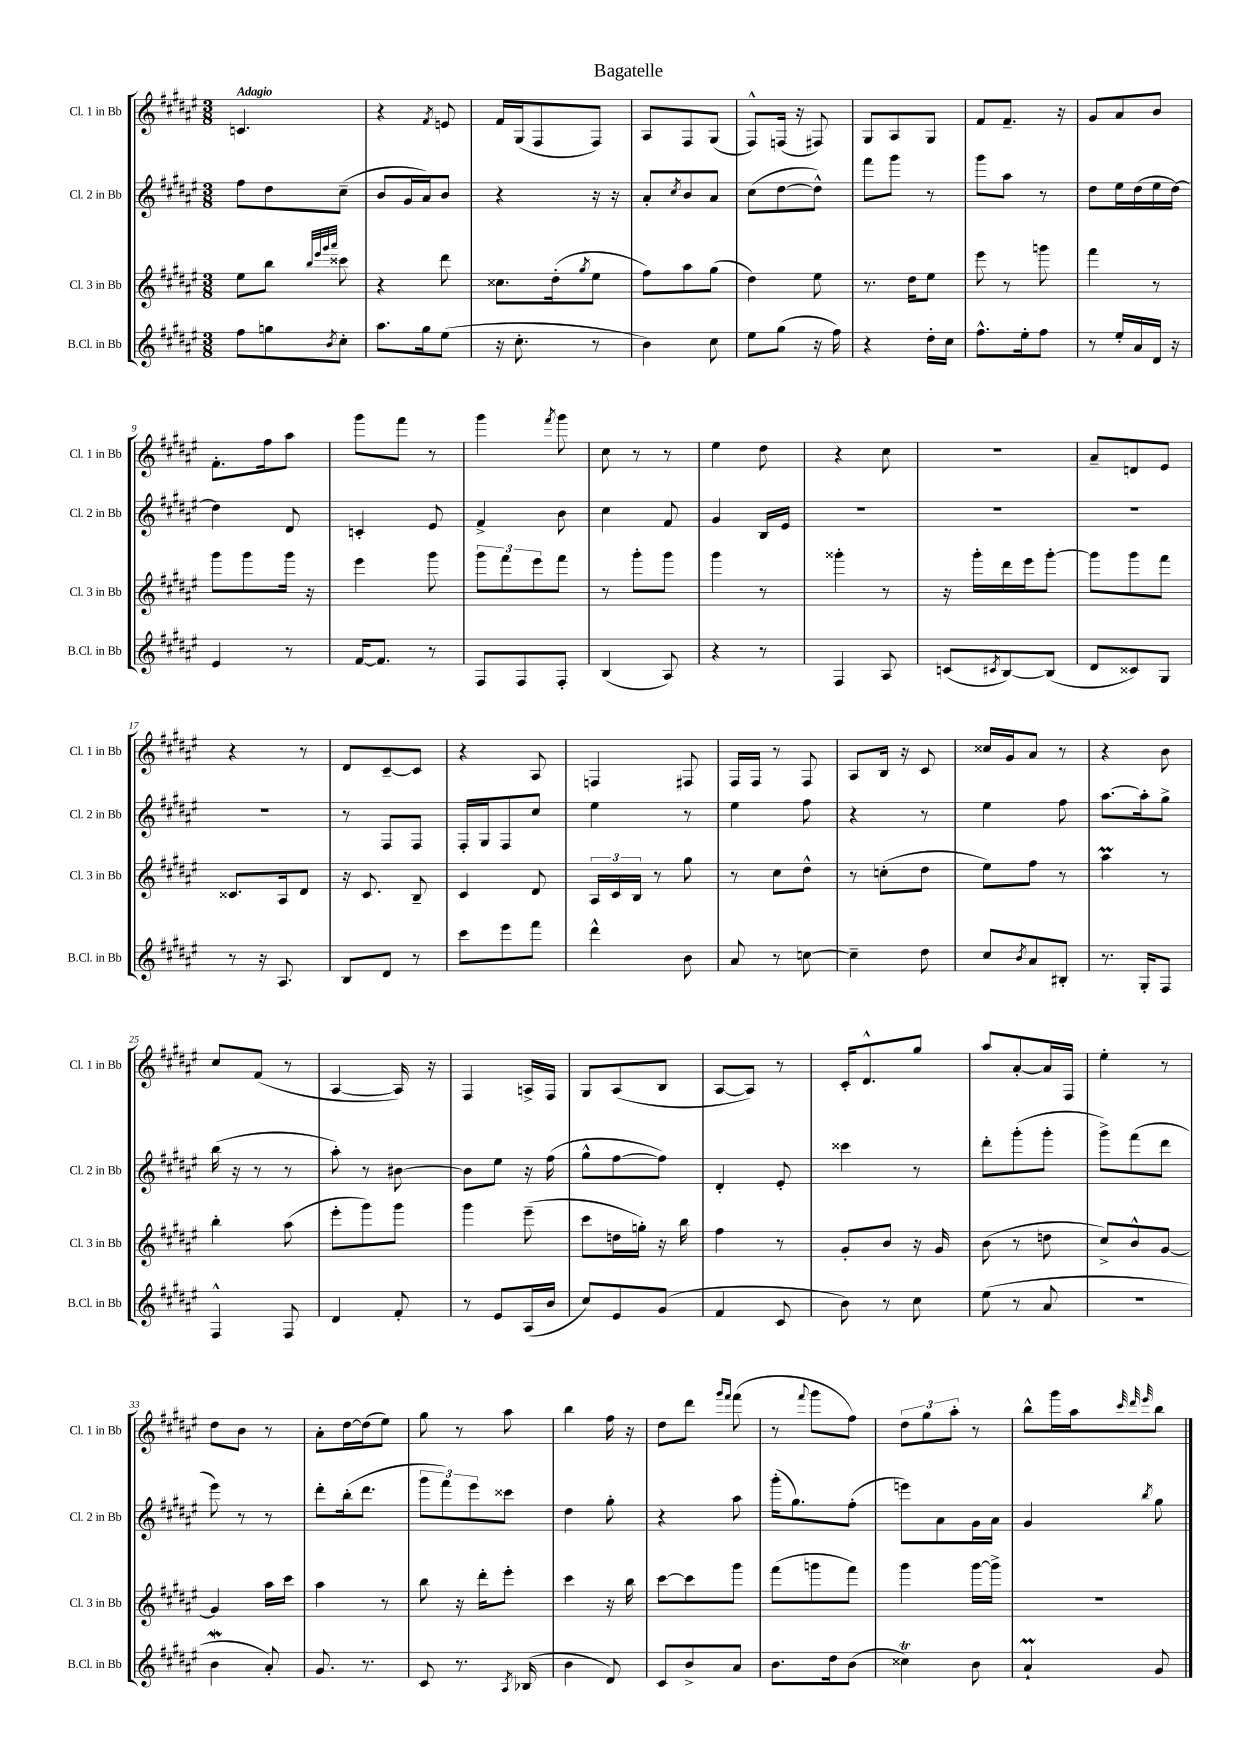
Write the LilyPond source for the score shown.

\header { title = "Bagatelle" }
<<
\new StaffGroup <<
\new Staff = "s0" \with { instrumentName = "Cl. 1 in Bb" shortInstrumentName = "Cl. 1 in Bb" } {
    \clef treble \key fis \major \numericTimeSignature \time 3/8 \tempo "Adagio"
    c'4. |
    r4 \acciaccatura { fis'8 } e'8 |
    fis'16 gis16( fis8 fis8) |
    ais8 fis8 gis8( |
    fis8-^) f16( r16 fis8) |
    gis8 ais8 gis8 |
    fis'8 fis'8.-- r16 |
    gis'8 ais'8 b'8 |
    fis'8.-. fis''16 ais''8 |
    gis'''8 fis'''8 r8 |
    gis'''4 \acciaccatura { fis'''8 } gis'''8 |
    cis''8 r8 r8 |
    eis''4 dis''8 |
    r4 cis''8 |
    r4. |
    ais'8-- d'8 eis'8 |
    r4 r8 |
    dis'8 cis'8~-- cis'8 |
    r4 ais8 |
    f4 fis8 |
    fis16 fis16 r8 fis8 |
    ais8 b16 r16 cis'8 |
    cisis''16 gis'16 ais'8 r8 |
    r4 b'8 |
    cis''8 fis'8( r8 |
    ais4~ ais16) r16 |
    fis4 a16-> fis16 |
    gis8 ais8( b8 |
    ais8~ ais8) r8 |
    cis'16-. dis'8.-^ gis''8 |
    ais''8 ais'8~-. ais'16 fis16 |
    eis''4-. r8 |
    dis''8 b'8 r8 |
    ais'8-. dis''16~ dis''16( eis''8) |
    gis''8 r8 ais''8 |
    b''4 fis''16 r16 |
    dis''8 dis'''8 \grace { gis'''16 fis'''16 } fis'''8( |
    r8 \appoggiatura { fis'''8 } gis'''8 fis''8) |
    \tuplet 3/2 { dis''8 gis''8 ais''8-. } r8 |
    b''8-^ gis'''16 ais''16 \grace { cis'''32 dis'''32 eis'''32 } b''8 \bar "|." |
}
\new Staff = "s1" \with { instrumentName = "Cl. 2 in Bb" shortInstrumentName = "Cl. 2 in Bb" } {
    \clef treble \key fis \major \numericTimeSignature \time 3/8
    fis''8 dis''8 cis''8--( |
    b'8 gis'16 ais'16) b'8 |
    r4 r16 r16 |
    ais'8-. \acciaccatura { cis''8 } b'8 ais'8 |
    cis''8( dis''8~ dis''8-^) |
    fis'''8 gis'''8 r8 |
    gis'''8 ais''8 r8 |
    dis''8 eis''16 dis''16( eis''16 dis''16~) |
    dis''4 dis'8 |
    c'4-. eis'8 |
    fis'4-> b'8 |
    cis''4 fis'8 |
    gis'4 b16 eis'16 |
    R4. |
    R4. |
    R4. |
    R4. |
    r8 fis8 fis8 |
    fis16-. gis16 fis8 cis''8 |
    eis''4 r8 |
    eis''4 fis''8 |
    r4 r8 |
    eis''4 fis''8 |
    ais''8.~ ais''16-. gis''8-> |
    b''16( r16 r8 r8 |
    ais''8-.) r8 bis'8~ |
    bis'8 eis''8 r16 fis''16( |
    gis''8-^ fis''8~ fis''8) |
    dis'4-. eis'8-. |
    cisis'''4 r8 |
    dis'''8-. gis'''8-.( gis'''8-. |
    gis'''8->) fis'''8( dis'''8 |
    eis'''8) r8 r8 |
    dis'''8-. b''16-.( dis'''8. |
    \tuplet 3/2 { gis'''8 fis'''8) eis'''8 } cisis'''8 |
    dis''4 gis''8-. |
    r4 ais''8 |
    gis'''16-.( gis''8.) fis''8-.( |
    e'''8) ais'8 gis'16 ais'16 |
    gis'4 \acciaccatura { b''8 } gis''8 \bar "|." |
}
\new Staff = "s2" \with { instrumentName = "Cl. 3 in Bb" shortInstrumentName = "Cl. 3 in Bb" } {
    \clef treble \key fis \major \numericTimeSignature \time 3/8
    eis''8 b''8 \grace { b''32 eis'''32 gis'''32 ais'''32 } cisis'''8 |
    r4 dis'''8 |
    cisis''8. dis''16-.( \acciaccatura { gis''8 } eis''8 |
    fis''8) ais''8 gis''8( |
    dis''4) eis''8 |
    r8. dis''16 eis''8 |
    eis'''8 r8 g'''8 |
    fis'''4 r8 |
    gis'''8 gis'''8 gis'''16 r16 |
    eis'''4 gis'''8 |
    \tuplet 3/2 { gis'''8 fis'''8 eis'''8 } fis'''8 |
    r8 gis'''8-. gis'''8 |
    gis'''4 r8 |
    gisis'''4-. r8 |
    r16 gis'''16-. dis'''16 eis'''16 gis'''8~-. |
    gis'''8 gis'''8 fis'''8 |
    cisis'8. ais16 dis'8 |
    r16 cis'8. b8-- |
    cis'4 dis'8 |
    \tuplet 3/2 { ais16 cis'16 b16 } r8 gis''8 |
    r8 cis''8 dis''8-^ |
    r8 c''8-.( dis''8 |
    eis''8) fis''8 r8 |
    ais''4\prall r8 |
    b''4-. ais''8( |
    eis'''8-. gis'''8) gis'''8 |
    gis'''4 eis'''8--( |
    cis'''8 d''16 g''16-.) r16 b''16 |
    fis''4 r8 |
    gis'8-. b'8 r16 gis'16 |
    b'8( r8 d''8 |
    cis''8->) b'8-^ gis'8~ |
    gis'4 ais''16 cis'''16 |
    ais''4 r8 |
    b''8 r16 dis'''16-. eis'''8-. |
    cis'''4 r16 b''16 |
    cis'''8~ cis'''8 gis'''8 |
    fis'''8( g'''8 fis'''8) |
    gis'''4 gis'''16~ gis'''16-> |
    R4. \bar "|." |
}
\new Staff = "s3" \with { instrumentName = "B.Cl. in Bb" shortInstrumentName = "B.Cl. in Bb" } {
    \clef treble \key fis \major \numericTimeSignature \time 3/8
    fis''8 g''8 \acciaccatura { b'8 } cis''8-. |
    ais''8. gis''16 eis''8( |
    r16 cis''8.-. r8 |
    b'4) cis''8 |
    eis''8 gis''8( r16 fis''16) |
    r4 dis''16-. cis''16 |
    fis''8.-^ eis''16-. fis''8 |
    r8 eis''16-. ais'16 dis'16 r16 |
    eis'4 r8 |
    fis'16~ fis'8. r8 |
    fis8 fis8 fis8-. |
    b4( ais8) |
    r4 r8 |
    fis4 ais8 |
    c'8( \acciaccatura { cis'8 } b8~) b8( |
    dis'8 cisis'8) gis8 |
    r8 r16 ais8. |
    b8 dis'8 r8 |
    cis'''8 eis'''8 fis'''8 |
    dis'''4-^ b'8 |
    ais'8 r8 c''8~ |
    c''4-- dis''8 |
    cis''8 \acciaccatura { b'8 } ais'8 bis8-. |
    r8. gis16-. fis8 |
    fis4-^ fis8 |
    dis'4 fis'8-. |
    r8 eis'8 ais16( b'16 |
    cis''8) eis'8 gis'8( |
    fis'4 cis'8 |
    b'8) r8 cis''8 |
    eis''8( r8 ais'8 |
    R4. |
    b'4\mordent ais'8-.) |
    gis'8. r8. |
    cis'8 r8. \acciaccatura { ais8 } bes16( |
    b'4 dis'8) |
    cis'8 b'8-> ais'8 |
    b'8. dis''16 b'8( |
    cisis''4\trill) b'8 |
    ais'4-!\prall gis'8 \bar "|." |
}
>>
>>
